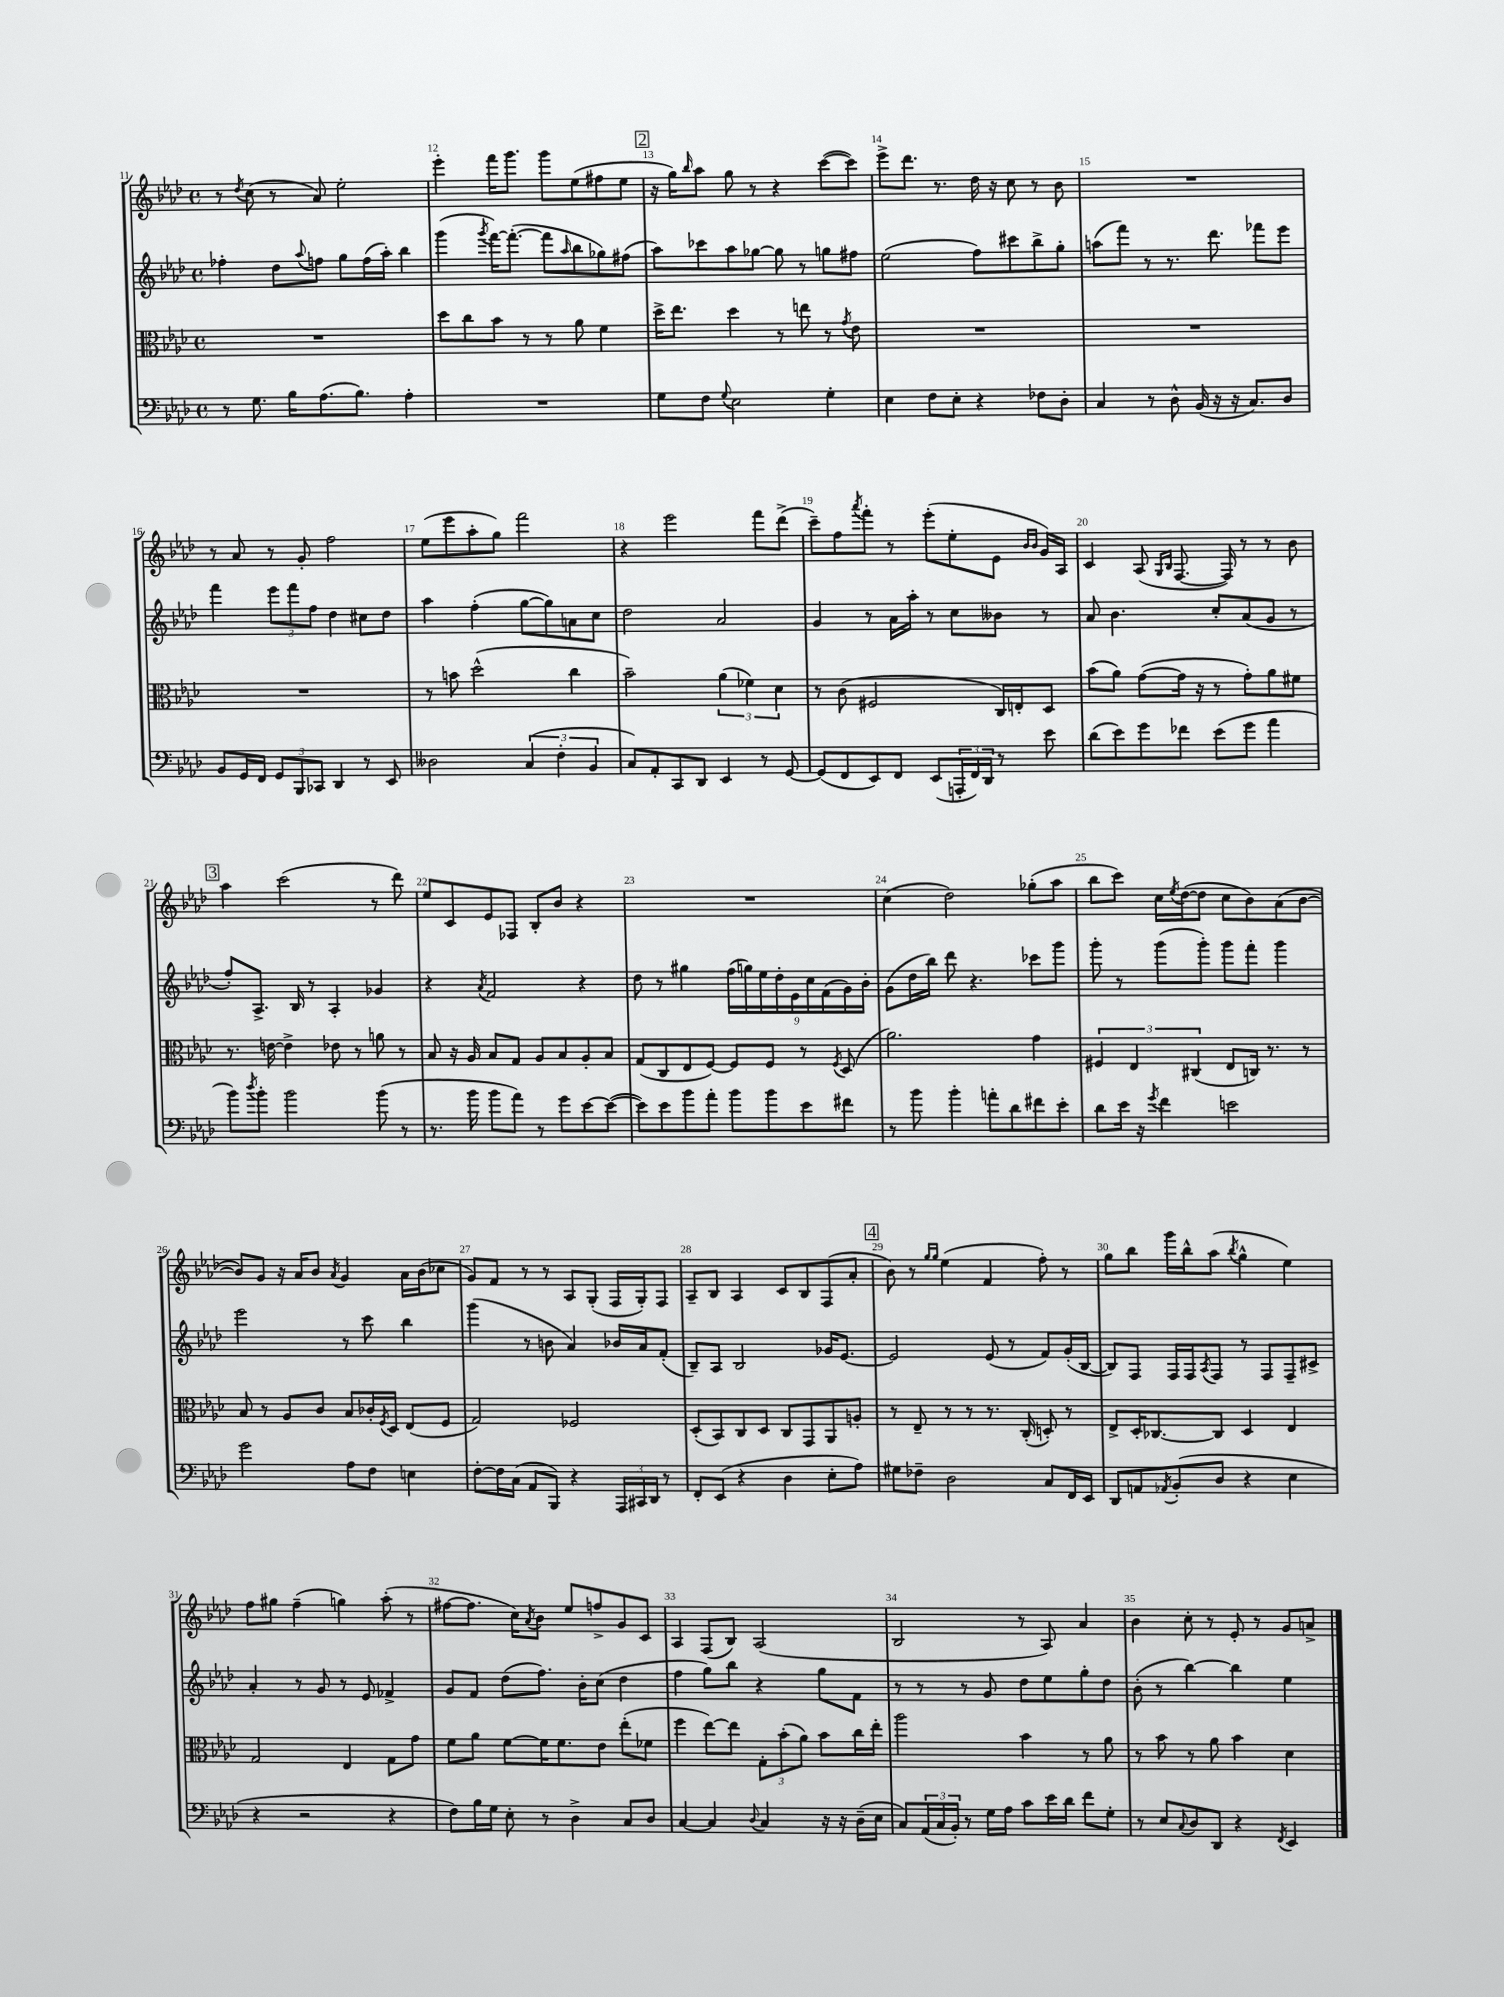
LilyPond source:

<<
\new StaffGroup <<
\new Staff = "s0" {
    \clef treble \key aes \major \defaultTimeSignature \time 4/4
    r8 \acciaccatura { des''8 } c''8( r8 aes'8) ees''2-. |
    ees'''4-. f'''16 g'''8. g'''8 ees''8( fis''8 ees''8 |
    \mark \markup { \box "2" } r16 g''16) \grace { bes''16 } aes''8 g''8 r8 r4 c'''8~( c'''8) |
    ees'''8-> des'''8. r8. des''16 r16 c''8 r8 bes'8 |
    R1 |
    r8 aes'8 r8 g'8-. f''2 |
    ees''8( ees'''8 aes''8-. g''8) f'''2 |
    r4 ees'''2 f'''8 des'''8->( |
    c'''8--) f''8 \acciaccatura { aes'''8 } f'''8-. r8 ees'''8-.( ees''8-. ees'8 \grace { bes'16 bes'16 } g'16) aes16 |
    c'4 aes8( \grace { g16 bes16 } f8.~ f16) r8 r8 bes'8 |
    \mark \markup { \box "3" } aes''4 c'''2( r8 des'''8) |
    ees''8 c'8 ees'8 fes8 bes8-. bes'8 r4 |
    R1 |
    c''4( des''2) ges''8-.( aes''8 |
    bes''8 c'''8) c''16 \acciaccatura { ees''8 } des''16~( des''8 c''8 bes'8) aes'8( bes'8~ |
    bes'8) g'8 r16 aes'16 bes'8 \acciaccatura { aes'8 } g'4 aes'16 bes'16( ces''8 |
    g'8) f'8 r8 r8 aes8 g8-.( f16 g16-.) f8 |
    aes8-- bes8 aes4 c'8 bes8 f8( aes'8-. |
    \mark \markup { \box "4" } bes'8) r8 \grace { g''16 g''16 } ees''4( f'4 f''8-.) r8 |
    g''8 bes''8 g'''16 bes''16-^ aes''8( \acciaccatura { bes''8 } g''4-^ ees''4) |
    f''8 gis''8 f''4--( g''4) aes''8-.( r8 |
    fis''8~ fis''8. c''16) \acciaccatura { aes'8 } bes'8 ees''8 f''8-> g'8 c'8 |
    aes4 f8( bes8) aes2( |
    bes2 r8 aes8) aes'4 |
    bes'4 c''8-. r8 ees'8-. r8 g'8 a'8-> \bar "|." |
}
\new Staff = "s1" {
    \clef treble \key aes \major \defaultTimeSignature \time 4/4
    fes''4-. des''8 \appoggiatura { aes''8 } f''8 g''8 f''16( aes''16-.) bes''4 |
    g'''4( \acciaccatura { g'''8 } f'''16~) f'''8.~-.( f'''8 \grace { aes''16 } bes''8 ges''8) fis''8( |
    \mark \markup { \box "2" } aes''8) ces'''8 aes''8 ges''8~ ges''8 r8 g''8 fis''8 |
    ees''2( f''8) cis'''8 bes''8-> g''8-. |
    a''8( f'''8) r8 r8. des'''8. fes'''8 ees'''8 |
    f'''4 \tuplet 3/2 { ees'''8 f'''8 f''8 } des''4 cis''8 des''8 |
    aes''4 f''4-.( g''8~ g''8) a'8 c''8 |
    des''2 aes'2 |
    g'4 r8 aes'16 aes''16-. r8 c''8 beses'8 r8 |
    aes'8 bes'4. c''8-. aes'8( g'8 r8 |
    \mark \markup { \box "3" } f''8-.) aes8.-> bes16 r8 aes4-. ges'4 |
    r4 \acciaccatura { aes'8 } f'2 r4 |
    des''8 r8 gis''4 \tuplet 9/8 { f''16( g''16) ees''16 des''16-. ees'16 c''16 f'16( g'16) bes'16-. } |
    g'8( des''16 bes''16) des'''8 r4. ces'''8 g'''8 |
    g'''8-. r8 g'''8( g'''8-.) g'''8 f'''8-. g'''4 |
    ees'''2 r8 c'''8 bes''4 |
    g'''4( r8 b'8 aes'4) bes'16 aes'16 f'8-.( |
    bes8--) aes8 bes2 ges'16 ees'8.~ |
    \mark \markup { \box "4" } ees'2 ees'8( r8 f'8) g'16-.( bes16~ |
    bes8) f8 f16 f16 \acciaccatura { aes8 } f8 r8 f8 f8-- cis'8-> |
    aes'4-. r8 g'8 r8 ees'8 fes'4-> |
    g'8 f'8 des''8( f''8.) bes'16-. c''8( des''4 |
    f''4 g''8) bes''8 r4 g''8 f'8 |
    r8 r8 r8 g'8 des''8 ees''8 g''8-. des''8 |
    bes'8-.( r8 bes''4~) bes''4 ees''4 \bar "|." |
}
\new Staff = "s2" {
    \clef alto \key aes \major \defaultTimeSignature \time 4/4
    R1 |
    des''8 c''8 bes'8 r8 r8 aes'8 f'4 |
    \mark \markup { \box "2" } des''16-> ees''8. des''4 r8 e''8 r8 \acciaccatura { g'8 } ees'8 |
    R1 |
    R1 |
    R1 |
    r8 b'8 des''2-^( c''4 |
    bes'2--) \tuplet 3/2 { aes'4( fes'4) des'4 } |
    r8 c'8( fis2 c16) e16-. des8 |
    bes'8( aes'8) g'8~( g'16 r16 r8 g'8-.) aes'8 fis'8 |
    \mark \markup { \box "3" } r8. e'16~ e'4-> ees'8 r8 a'8 r8 |
    bes8 r16 aes16 bes8 g8 aes8 bes8 aes8-. bes8 |
    g8( c8 ees8 f8~) f8 f8 r8 \acciaccatura { f8 } des8( |
    aes'2.) g'4 |
    \tuplet 3/2 { fis4 ees4 cis4( } ees8 c16) r8. r8 |
    bes8 r8 aes8 c'8 bes8 ces'16-. \acciaccatura { f8 } des16 ees8( f8 |
    g2) fes2 |
    des8-.( bes,8) c8 des8 c8 g,8 aes,8 a8-. |
    \mark \markup { \box "4" } r8 ees8-- r8 r8 r8. c16-.( d8-.) r8 |
    ees8-> des16-. ces8.~ ces8 des4 ees4 |
    g2 ees4 g8 g'8 |
    f'8 aes'8 f'8~ f'16 f'8. ees'8 ees''8-.( fes'8 |
    f''4 ees''8~) ees''8 \tuplet 3/2 { g8-. bes'8-.( aes'8) } bes'8 c''16 ees''16-. |
    aes''2 bes'4 r8 aes'8 |
    r8 bes'8 r8 aes'8 bes'4 des'4 \bar "|." |
}
\new Staff = "s3" {
    \clef bass \key aes \major \defaultTimeSignature \time 4/4
    r8 g8. bes16 aes8.( bes8.) aes4-. |
    R1 |
    \mark \markup { \box "2" } g8 f8 \appoggiatura { g8 } ees2 g4-. |
    ees4 f8 ees8-. r4 fes8 des8-. |
    c4 r8 des8-^ bes,16( r16 r16 c8.) des8 |
    bes,8 g,16 f,16 \tuplet 3/2 { g,8 bes,,8 ces,8 } des,4 r8 ees,8 |
    deses2 \tuplet 3/2 { c4( f4-. bes,4 } |
    c8) aes,8-. c,8 des,8 ees,4 r8 g,8~ |
    g,8( f,8 ees,8) f,8 ees,8( \tuplet 3/2 { a,,16-. f,16) des,16 } r8 ees'8 |
    des'8( ees'8) g'8 fes'8 ees'8( g'8 aes'4 |
    \mark \markup { \box "3" } bes'8) \acciaccatura { des''8 } bes'8-. bes'2 bes'8( r8 |
    r8. bes'16 bes'8 aes'8) r8 g'8 ees'8~ ees'8~( |
    ees'8) ees'8 bes'8 aes'8-. bes'8 bes'8 ees'8 fis'8 |
    r8 bes'8 bes'4-. a'8-. des'8 fis'8 ees'8-. |
    des'8 ees'16 r16 \acciaccatura { g'8 } f'4 e'2 |
    g'2 aes8 f8 e4 |
    f8~-. f16 c16( aes,8 bes,,8) r4 \tuplet 3/2 { aes,,16 cis,16 des,16 } r8 |
    f,8-. ees,8( r4 des4 ees8-. aes8) |
    \mark \markup { \box "4" } gis8 fes8-- des2 c8 f,16 ees,16 |
    des,8 a,8 \acciaccatura { aes,8 } bes,8-.( des8 r4 ees4 |
    r4 r2 r4 |
    f8) bes16 g16 ees8-. r8 des4-> c8 des8 |
    c4~ c4 \appoggiatura { des8 } c4 r16 r16 des16--( ees16 |
    c8) \tuplet 3/2 { aes,16( c16 bes,16-.) } r8 g16 aes16 c'8 ees'16 des'16 f'8 g8-. |
    r8 ees8 \appoggiatura { c8 } des8 des,8 r4 \acciaccatura { f,8 } ees,4 \bar "|." |
}
>>
>>
\layout { \context { \Score currentBarNumber = #11 \override BarNumber.break-visibility = ##(#f #t #t) barNumberVisibility = #all-bar-numbers-visible } }
